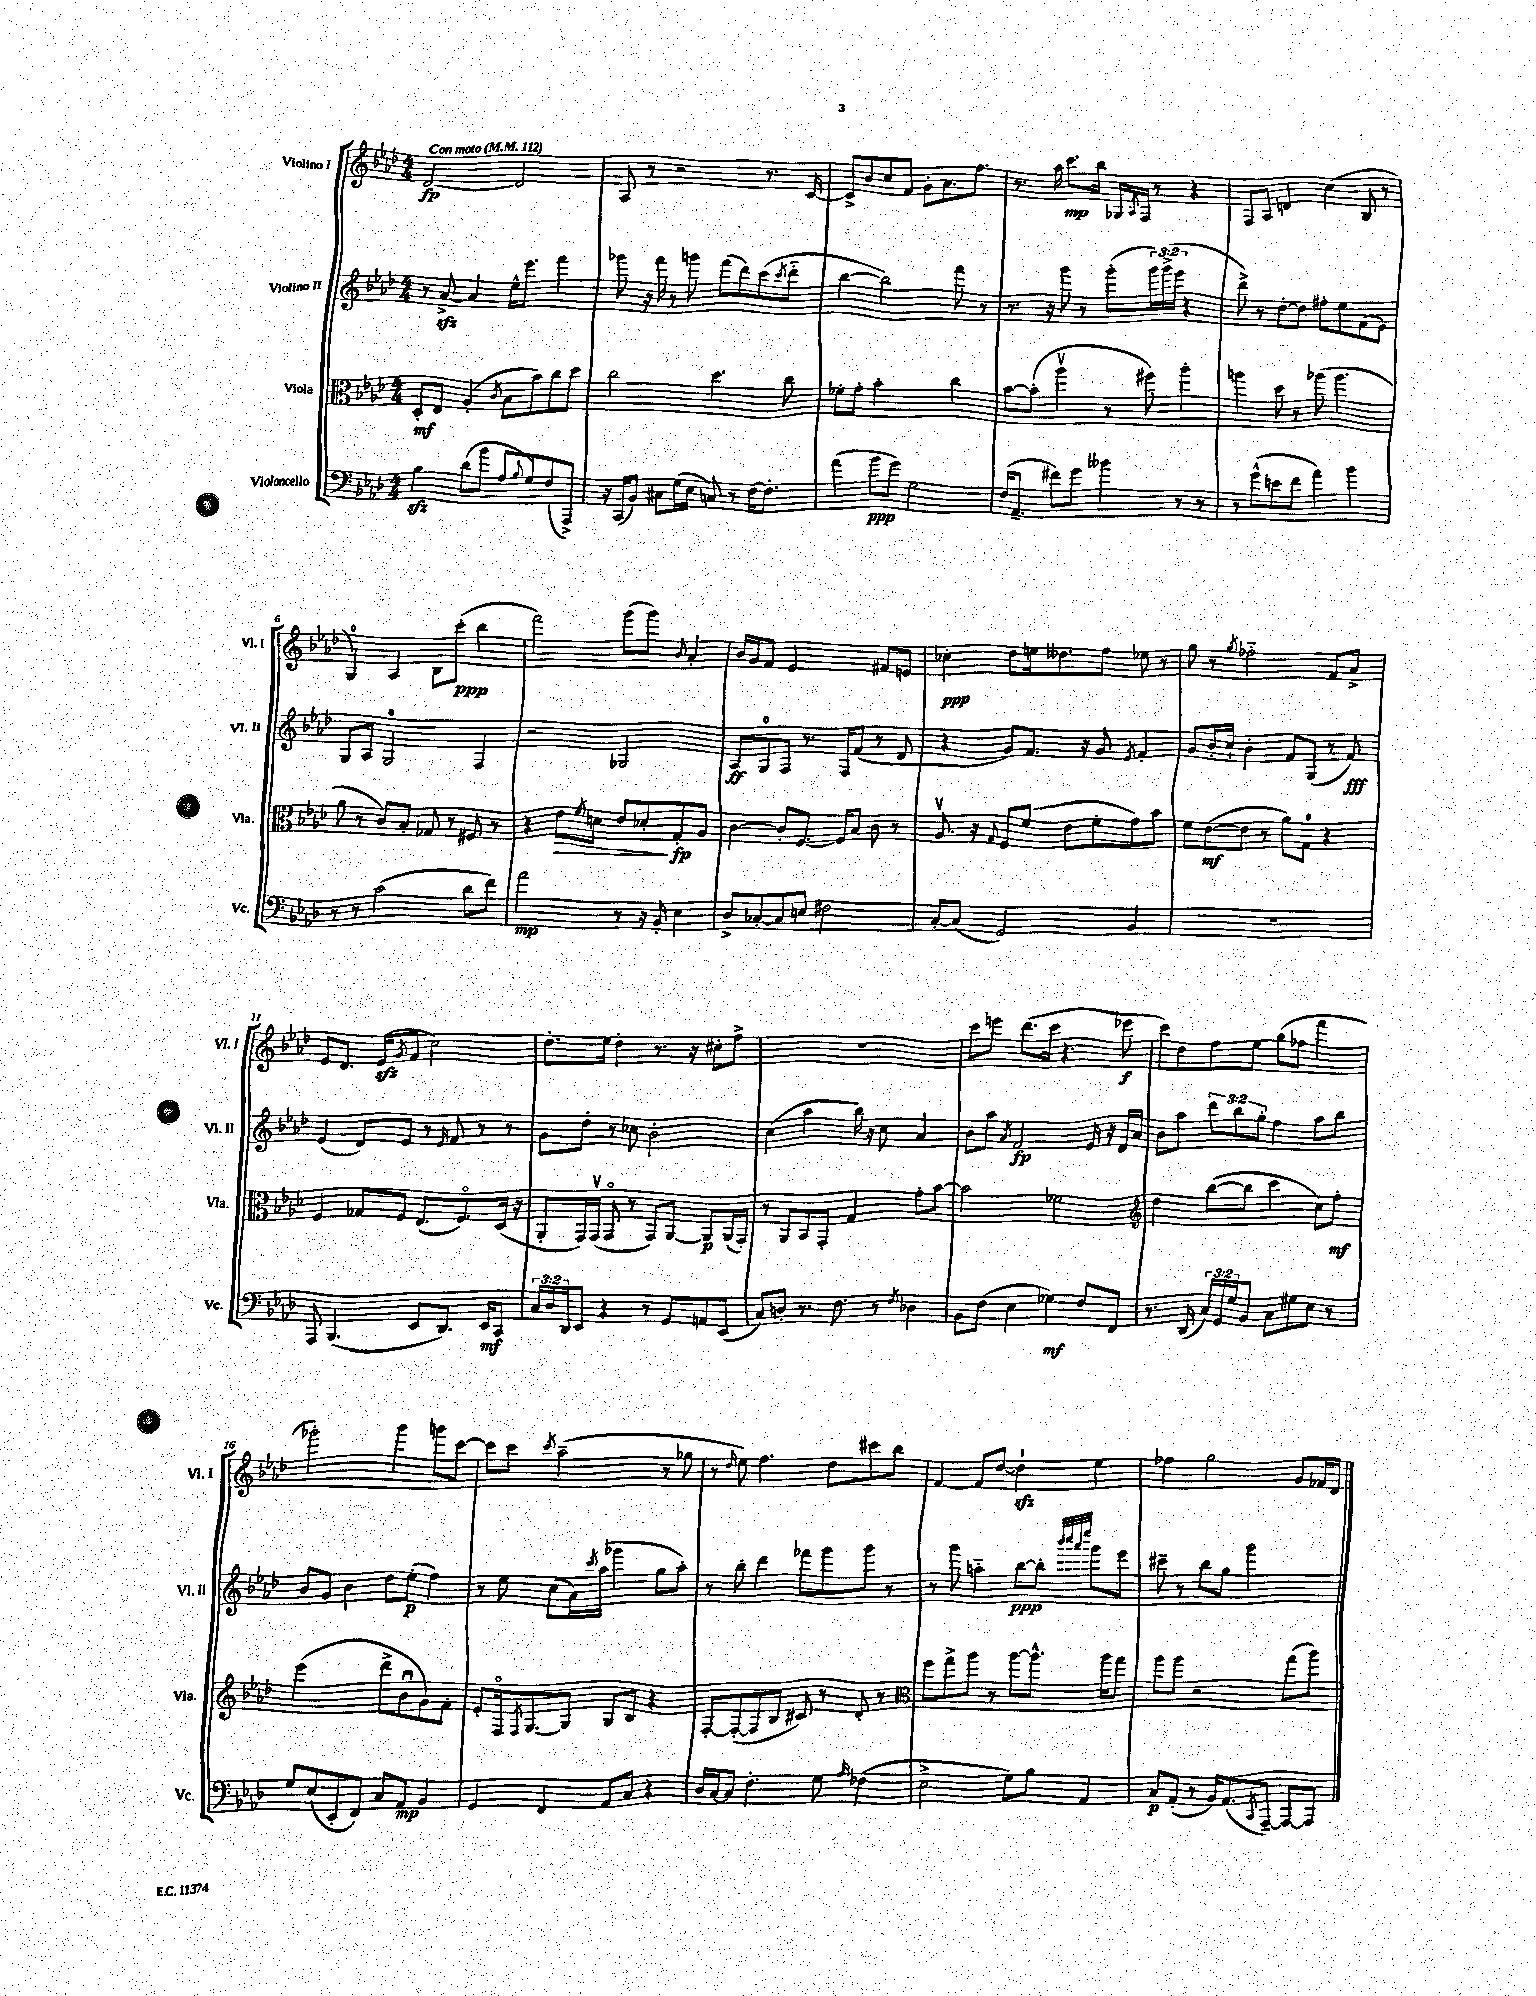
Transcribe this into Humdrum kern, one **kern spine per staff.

**kern	**dynam	**kern	**dynam	**kern	**dynam	**kern	**dynam
*part4	*part4	*part3	*part3	*part2	*part2	*part1	*part1
*staff4	*staff4	*staff3	*staff3	*staff2	*staff2	*staff1	*staff1
*I"Violoncello	*	*I"Viola	*	*I"Violino II	*	*I"Violino I	*
*I'Vc.	*	*I'Vla.	*	*I'Vl. II	*	*I'Vl. I	*
*clefF4	*	*clefC3	*	*clefG2	*	*clefG2	*
*k[b-e-a-d-]	*	*k[b-e-a-d-]	*	*k[b-e-a-d-]	*	*k[b-e-a-d-]	*
*M4/4	*	*M4/4	*	*M4/4	*	*M4/4	*
*MM112	*	*MM112	*	*MM112	*	*MM112	*
=1	=1	=1	=1	=1	=1	=1	=1
!	!	!	!	!	!	!LO:TX:a:B:t=Con moto	!
4B-zz\	.	8D-'/L	mf	8r	.	[2d-/	fp
.	.	8E-/J	.	[8a-zz^/	.	.	.
(8d-\L	.	(4A-'/	.	4a-/]	.	.	.
8b-\J	.	.	.	.	.	.	.
.	.	8qc/	.	.	.	.	.
8A-/L	.	8B-\L	.	16ee-^^\KL	.	2d-/]	.
.	.	.	.	8.eee-\J	.	.	.
8qqB-/	.	.	.	.	.	.	.
8G/)	.	8b-\)	.	.	.	.	.
(8F/	.	8cc\	.	4fff\	.	.	.
8AAA-^/J)	.	8dd-\J	.	.	.	.	.
=2	=2	=2	=2	=2	=2	=2	=2
16r	.	2cc\	.	8ggg-X\	.	8A-/	.
(16CC/KL	.	.	.	.	.	.	.
8BB-/J)	.	.	.	16r	.	8r	.
.	.	.	.	16fff\	.	.	.
8C#X\L	.	.	.	8r	.	2r	.
(16G\L	.	.	.	8gggn\	.	.	.
16E-\JJ	.	.	.	.	.	.	.
8Cn/)	.	4.dd-\	.	(8fff\L	.	.	.
8r	.	.	.	8ddd-\)	.	.	.
[16F\KL	.	.	.	(8ccc\	.	8.r	.
8.F'\J]	.	.	.	.	.	.	.
.	.	.	.	8qccc/	.	.	.
.	.	8cc\	.	8ddd-\J	.	.	.
.	.	.	.	.	.	[16c/	.
=3	=3	=3	=3	=3	=3	=3	=3
(4a-\	.	8f-X'\L	.	[4bb-\	.	8c^/L]	.
.	.	8g'\J	.	.	.	8b-/	.
8b-\L	ppp	2b-'\	.	2bb-\])	.	8cc/	.
8g\J)	.	.	.	.	.	8f/J	.
2G\	.	.	.	.	.	8g'\L	.
.	.	.	.	.	.	8.a-\	.
.	.	4cc\	.	8fff\	.	.	.
.	.	.	.	.	.	8.ff\J	.
.	.	.	.	8r	.	.	.
=4	=4	=4	=4	=4	=4	=4	=4
(16F/KL	.	[8b-\L	.	8.r	.	8.r	.
8.AA-~/J	.	.	.	.	.	.	.
.	.	(8b-'\J]	.	.	.	.	.
.	.	.	.	16r	.	16aa-\	.
8f#X\L)	.	4aa-v\	.	8ggg\	.	8.ccc\L	mp
8g\J	.	.	.	8r	.	.	.
.	.	.	.	.	.	16bb-\Jk	.
4b--X\	.	8r	.	(8ggg'\L	.	16G-X/LL	.
.	.	.	.	.	.	8qA-/	.
.	.	.	.	.	.	16F/JJ	.
.	.	8ff#X\)	.	24ggg\L)	.	8r	.
.	.	.	.	(24ggg^\	.	.	.
.	.	.	.	24eee-\JJ	.	.	.
8r	.	4aa-'\	.	4r	.	4r	.
8r	.	.	.	.	.	.	.
=5	=5	=5	=5	=5	=5	=5	=5
8r	.	4aan\	.	8ddd-^\)	.	8F/L	.
(8g^^\L	.	.	.	8r	.	8A-/J	.
8en\	.	8dd-\	.	[8dd-'\L	.	4dn/	.
8f\J	.	8r	.	8dd-\J]	.	.	.
4a-\)	.	(8aa-X\	.	8ff#X'\L	.	(4cc\	.
.	.	4.aa-\	.	8ee-\	.	.	.
4b-\	.	.	.	(8f\	.	8B-/	.
.	.	.	.	8e-\J)	.	8r	.
!!LO:LB:g=z
=6	=6	=6	=6	=6	=6	=6	=6
8r	.	8a-\	.	8G/L	.	4G/)	.
8r	.	8r	.	8A-/J	.	.	.
(2c\	.	8c/L)	.	2G/	.	4A-/	.
.	.	8B-'/J	.	.	.	.	.
.	.	8G-X/	.	.	.	8B-\L	.
.	.	8r	.	.	.	(8ccc'\J	ppp
8d-\L	.	8F#X/	.	4F/	.	4bb-\	.
8f\J)	.	8r	.	.	.	.	.
=7	=7	=7	=7	=7	=7	=7	=7
2a-\	mp	4r	.	2r	.	2fff\)	.
!	!	!	!LO:HP:b	!	!	!	!
.	.	8e-\L	>	.	.	.	.
.	.	8qf/	.	.	.	.	.
.	.	8dn\J	.	.	.	.	.
8r	.	8e-/L	.	2G-X/	.	(8ggg\L	.
16r	.	8d-X'/	.	.	.	8ggg\J)	.
16BB-'/	.	.	.	.	.	.	.
.	.	.	.	.	.	8qqb-/	.
4E-\	.	8G'/	] fp	.	.	4a-'/	.
.	.	8A-/J	.	.	.	.	.
=8	=8	=8	=8	=8	=8	=8	=8
8D-^/L	.	[4c\	.	8A-/L	ff	16b-/LL	.
.	.	.	.	.	.	16g/J	.
[8C-X'/	.	.	.	8G/	.	8f/J	.
8C-/]	.	8c'/L]	.	8F/J	.	2e-/	.
8En/J	.	[8.F/J	.	8.r	.	.	.
2F#X\	.	.	.	.	.	.	.
.	.	16F/KL]	.	16F/KL	.	.	.
.	.	8B-/J	.	(8f/J	.	.	.
.	.	8c\	.	8r	.	8f#X/L	.
.	.	8r	.	8d-/	.	8en/J	.
=9	=9	=9	=9	=9	=9	=9	=9
[8C'/L	.	8.A-v/	.	4r	.	4cc-X'\	ppp
(8C/J]	.	.	.	.	.	.	.
.	.	16r	.	.	.	.	.
.	.	8qqG/	.	.	.	.	.
2GG/)	.	8F/L	.	8g/L)	.	8dd-\L	.
.	.	(8f/J	.	8.f/J	.	16een\k	.
.	.	.	.	.	.	8.dd--X\	.
.	.	8e-\L	.	.	.	.	.
.	.	.	.	16r	.	.	.
.	.	8f'\	.	8g/	.	8ff\J	.
.	.	.	.	8qe-/	.	.	.
4BB-/	.	8g\)	.	4f'/	.	8ee-X\	.
.	.	8b-\J	.	.	.	8r	.
=10	=10	=10	=10	=10	=10	=10	=10
1r	.	8f\L	.	8g/L	.	8gg\	.
.	.	([8e-\	mf	16b-'/L	.	8r	.
.	.	.	.	16cc`/JJ	.	.	.
.	.	.	.	.	.	8qgg/	.
.	.	8e-\J]	.	4b-'\	.	2ff-X\	.
.	.	8r	.	.	.	.	.
.	.	8a-\L)	.	8f/L	.	.	.
.	.	8G\J	.	(8G/J	.	.	.
.	.	4r	.	8r	.	8f/L	.
.	.	.	.	8f/)	fff	8a-^/J	.
!!LO:LB:g=z
=11	=11	=11	=11	=11	=11	=11	=11
8AAA-/	.	4F/	.	(4e-/	.	8e-/L	.
(4.BBB-/	.	.	.	.	.	8.d-/J	.
.	.	8G-X/L	.	8d-/L)	.	.	.
.	.	.	.	.	.	(16e-zz/KL	.
.	.	.	.	.	.	8qg/	.
.	.	8F/J	.	8e-/J	.	8f/J	.
8EE-/L	.	(8.E-/L	.	8r	.	2cc\)	.
.	.	.	.	16qqe-/	.	.	.
8.DD-/J)	.	.	.	8f/	.	.	.
.	.	8.F/)	.	.	.	.	.
.	.	.	.	8r	.	.	.
16EE-/KL	mf	.	.	.	.	.	.
8CC/J	.	(16D-/Jk	.	8r	.	.	.
.	.	16r	.	.	.	.	.
=12	=12	=12	=12	=12	=12	=12	=12
24C/LL	.	8AA-'/L	.	8g\L	.	8.dd-'\L	.
24D-/	.	.	.	.	.	.	.
24DD-/J	.	.	.	.	.	.	.
8EE-/J	.	16GG/L)	.	8dd-'\J	.	.	.
.	.	(16GGv/JJ	.	.	.	16ee-\Jk	.
4r	.	8GG/	.	8r	.	4dd-'\	.
.	.	8r	.	8cc-X\	.	.	.
8r	.	8GG/L)	.	2b-'\	.	8.r	.
8GG/L	.	[8AA-/J	.	.	.	.	.
.	.	.	.	.	.	16r	.
8AAn/	.	8AA-/L]	p	.	.	8cc#X'\L	.
(8EE-/J	.	(16AA-/L	.	.	.	8ff^\J	.
.	.	16GG'/JJ)	.	.	.	.	.
=13	=13	=13	=13	=13	=13	=13	=13
8C/L)	.	8r	.	(4cc\	.	1r	.
8Dn'/J	.	8AA-/L	.	.	.	.	.
8.r	.	8BB-/	.	4aa-\	.	.	.
.	.	8GG'/J	.	.	.	.	.
8.F\	.	.	.	.	.	.	.
.	.	4G/	.	16bb-\)	.	.	.
.	.	.	.	16r	.	.	.
8r	.	.	.	8cc\	.	.	.
8qF/	.	.	.	.	.	.	.
4D-X\	.	8g'\L	.	4a-/	.	.	.
.	.	[8b-\J	.	.	.	.	.
=14	=14	=14	=14	=14	=14	=14	=14
8BB-\L	.	2b-\]	.	8b-\L	.	8ccc\L	.
(8F\J	.	.	.	8aa-\J	.	8eeen\J	.
.	.	.	.	8qa-/	.	.	.
4E-\	.	.	.	2f/	fp	(8.ddd-\L	.
.	.	.	.	.	.	16ccc\Jk	.
4G-X\)	mf	2f-X\	.	.	.	4.r	.
8F/L	.	.	.	16e-/	.	.	.
.	.	.	.	16r	.	.	.
8FF/J	.	.	.	16d-/LL	.	8eee-X\	f
.	.	.	.	16a-/JJ	.	.	.
=15	=15	=15	=15	=15	=15	=15	=15
*	*	*clefG2	*	*	*	*	*
8.r	.	4dd-\	.	8b-\L	.	8ccc\L)	.
.	.	.	.	8aa-\J	.	8dd-\	.
(16DD-/	.	.	.	.	.	.	.
24C/LL)	.	([8bb-\L	.	12ddd-\L	.	8ff\	.
24GG/	.	.	.	.	.	.	.
24G/J	.	.	.	12bb-\	.	.	.
8BB-/J	.	8bb-\J]	.	.	.	8ee-\J	.
.	.	.	.	12gg'\J	.	.	.
8C\L	.	4ccc\	.	4ff\	.	(8gg\L	.
8G#X\	.	.	.	.	.	8ff-X\J	.
8E-\J	.	8cc\L)	.	8aa-\L	.	4fff\	.
8r	.	8ff'\J	mf	8bb-\J	.	.	.
!!LO:LB:g=z
=16	=16	=16	=16	=16	=16	=16	=16
8G/L	.	(2eee-\	.	8b-/L	.	2ggg-X'\)	.
(8E-/	.	.	.	8g/J	.	.	.
8EE-'/	.	.	.	4b-\	.	.	.
8FF/J)	.	.	.	.	.	.	.
8C/L	.	8ddd-^\L	.	8dd-\L	.	4ggg-\	.
8AA-/J	mp	8b-u\	.	(8ee-'\J	p	.	.
4BB-/	.	8g\)	.	4ff\)	.	8gggn\L	.
.	.	8f'\J	.	.	.	[8ccc\J	.
=17	=17	=17	=17	=17	=17	=17	=17
4GG/	.	8e-'/L	.	8r	.	8ccc\L]	.
.	.	16F/k	.	8ee-\	.	8ccc\J	.
.	.	8qF/	.	.	.	.	.
.	.	[8.G/	.	.	.	.	.
.	.	.	.	.	.	8qccc/	.
4FF/	.	.	.	(8cc\L	.	(2aa-~\	.
.	.	8G/J]	.	16a-\L)	.	.	.
.	.	.	.	8qccc/	.	.	.
.	.	.	.	(16aa-\JJ	.	.	.
8AA-/L	.	8G/L	.	4ggg-X\	.	.	.
8C/J	.	8B-/J	.	.	.	.	.
4r	.	4r	.	8gg\L	.	8r	.
.	.	.	.	8aa-'\J)	.	8gg-X\	.
=18	=18	=18	=18	=18	=18	=18	=18
16D-/LL	.	[8F'/L	.	8r	.	8r	.
[16C/J	.	.	.	.	.	.	.
.	.	.	.	.	.	16qqdd-/	.
8C/J]	.	(8F'/_	.	8bb-'\	.	8ee-\)	.
4.F'\	.	8F/]	.	4ddd-\	.	4.ff\	.
.	.	8B-/J	.	.	.	.	.
.	.	8c#X/)	.	8fff-X\L	.	.	.
8G\	.	8r	.	8ggg\	.	8dd-\L	.
16qqA-/	.	.	.	.	.	.	.
(4F-X\	.	8d-'/	.	8ggg\J	.	8ccc#X\	.
.	.	8r	.	8r	.	8bb-\J	.
=19	=19	=19	=19	=19	=19	=19	=19
*	*	*clefC3	*	*	*	*	*
2E-^\	.	8ff\L	.	8r	.	[4f/	.
.	.	8gg^\	.	8ggg\	.	.	.
.	.	8aa-\J	.	4aan\	.	8f/L]	.
.	.	8r	.	.	.	[8dd-/J	.
8G\L)	.	[8aa-\L	.	[8bb-\L	ppp	4dd-zz`\]	.
8B-\J	.	8.aa-^^\J]	.	8bb-'\J]	.	.	.
.	.	.	.	32qqbbb-/LLL	.	.	.
.	.	.	.	32qqcccc/	.	.	.
.	.	.	.	32qqaaa-/	.	.	.
.	.	.	.	32qqeeee-/JJJ	.	.	.
4AA-/	.	.	.	8ggg\L	.	4ee-\	.
.	.	16aa-\KL	.	.	.	.	.
.	.	8gg\J	.	8eee-\J	.	.	.
=20	=20	=20	=20	=20	=20	=20	=20
8C/L	p	8aa-\L	.	8ccc#X~\	.	4ff-X\	.
(8AA-'/J	.	8aa-\J	.	8r	.	.	.
8r	.	2r	.	8bb-\L	.	2gg\	.
16BB-/KL)	.	.	.	8gg\J	.	.	.
(8.AA-/	.	.	.	.	.	.	.
.	.	.	.	2ggg\	.	.	.
8qCC/	.	.	.	.	.	.	.
[8AAA-~/J)	.	.	.	.	.	.	.
8AAA-/L_	.	(8gg\L	.	.	.	8g/L	.
8AAA-/J]	.	8aa-\J)	.	.	.	16f-X/L	.
.	.	.	.	.	.	16d-/JJ	.
==	==	==	==	==	==	==	==
*-	*-	*-	*-	*-	*-	*-	*-
